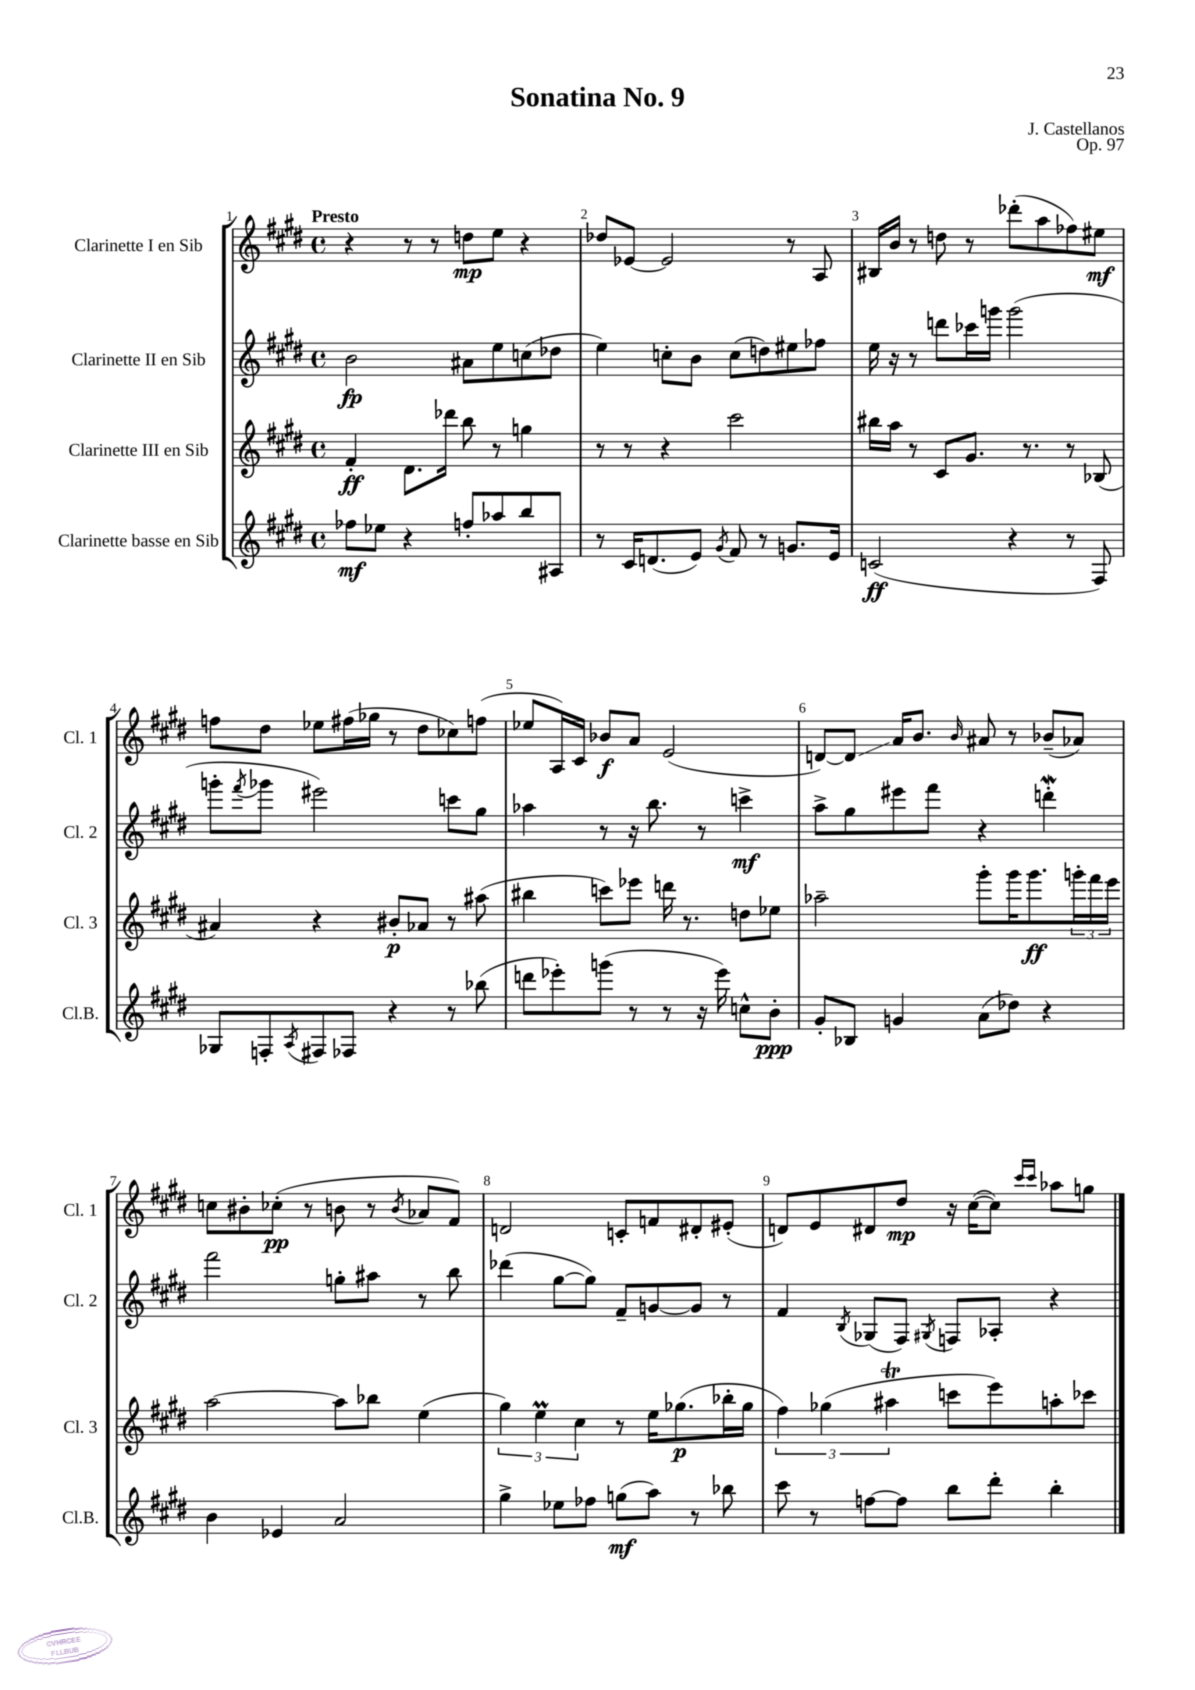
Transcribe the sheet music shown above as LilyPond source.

\header { title = "Sonatina No. 9" composer = "J. Castellanos" opus = "Op. 97" }
<<
\new StaffGroup <<
\new Staff = "s0" \with { instrumentName = "Clarinette I en Sib" shortInstrumentName = "Cl. 1" } {
    \clef treble \key e \major \defaultTimeSignature \time 4/4 \tempo "Presto"
    r4 r8 r8 d''8\mp e''8 r4 |
    des''8 ees'8~ ees'2 r8 a8 |
    bis16 b'16 r8 d''8 r8 des'''8-.( a''8 fes''8) eis''8\mf |
    f''8 dis''8 ees''8 fis''16( ges''16 r8 dis''8 ces''8) f''8( |
    ees''8 a16) cis'16 bes'8\f a'8 e'2( |
    d'8~) d'8\glissando a'16 b'8. \grace { b'16 } ais'8 r8 bes'8--( aes'8) |
    c''8 bis'8-. ces''8-.\pp( r8 b'8 r8 \acciaccatura { b'8 } aes'8 fis'8) |
    d'2 c'8-. f'8 dis'8-. eis'8-.( |
    d'8) e'8 dis'8 dis''8\mp r16 cis''16~( cis''8) \grace { cis'''16 cis'''16 } aes''8 g''8 \bar "|." |
}
\new Staff = "s1" \with { instrumentName = "Clarinette II en Sib" shortInstrumentName = "Cl. 2" } {
    \clef treble \key e \major \defaultTimeSignature \time 4/4
    b'2\fp ais'8 e''8 c''8( des''8 |
    e''4) c''8-. b'8 c''8( d''8) eis''8 fes''8 |
    e''16 r16 r8 d'''8 ces'''16 g'''16 g'''2( |
    g'''8-. \acciaccatura { fis'''8 } ges'''8 eis'''2) c'''8 gis''8 |
    aes''4 r8 r16 b''8. r8 c'''4->\mf |
    a''8-> gis''8 eis'''8 fis'''8 r4 d'''4-.\mordent |
    fis'''2 g''8-. ais''8 r8 b''8 |
    des'''4( gis''8~ gis''8) fis'8-- g'8~ g'8 r8 |
    fis'4 \acciaccatura { b8 } ges8( fis8) \acciaccatura { gis8 } f8 aes8-. r4 \bar "|." |
}
\new Staff = "s2" \with { instrumentName = "Clarinette III en Sib" shortInstrumentName = "Cl. 3" } {
    \clef treble \key e \major \defaultTimeSignature \time 4/4
    fis'4-.\ff dis'8. des'''16 b''8 r8 g''4 |
    r8 r8 r4 cis'''2 |
    bis''16 a''16 r8 cis'8 gis'8. r8. r8 bes8( |
    ais'4) r4 bis'8-.\p aes'8 r8 ais''8( |
    bis''4 c'''8) ees'''8 d'''16 r8. d''8 ees''8 |
    aes''2-- gis'''8-. gis'''16 gis'''8.\ff \tuplet 3/2 { g'''16-. fis'''16 e'''16 } |
    a''2~ a''8 bes''8 e''4( |
    \tuplet 3/2 { gis''4) e''4\prall cis''4 } r8 e''16 ges''8.\p( bes''16-. ges''16 |
    \tuplet 3/2 { fis''4) ges''4( ais''4\trill } c'''8 e'''8) a''8-. ces'''8 \bar "|." |
}
\new Staff = "s3" \with { instrumentName = "Clarinette basse en Sib" shortInstrumentName = "Cl.B." } {
    \clef treble \key e \major \defaultTimeSignature \time 4/4
    fes''8\mf ees''8 r4 f''8-. aes''8 b''8 ais8 |
    r8 cis'16 d'8.( e'8) \acciaccatura { gis'8 } fis'8 r8 g'8. e'16 |
    c'2\ff( r4 r8 fis8) |
    ges8 f8-. \acciaccatura { a8 } fis8 fes8 r4 r8 bes''8( |
    d'''8 ees'''8-.) g'''8( r8 r8 r16 ees'''16) c''8-^ b'8-.\ppp |
    gis'8-. bes8 g'4 a'8( des''8) r4 |
    b'4 ees'4 a'2 |
    gis''4-> ees''8 fes''8 g''8\mf( a''8) r8 bes''8 |
    cis'''8 r8 f''8~ f''8 b''8 dis'''8-. b''4-. \bar "|." |
}
>>
>>
\layout { \context { \Score \override BarNumber.break-visibility = ##(#f #t #t) barNumberVisibility = #all-bar-numbers-visible } }
